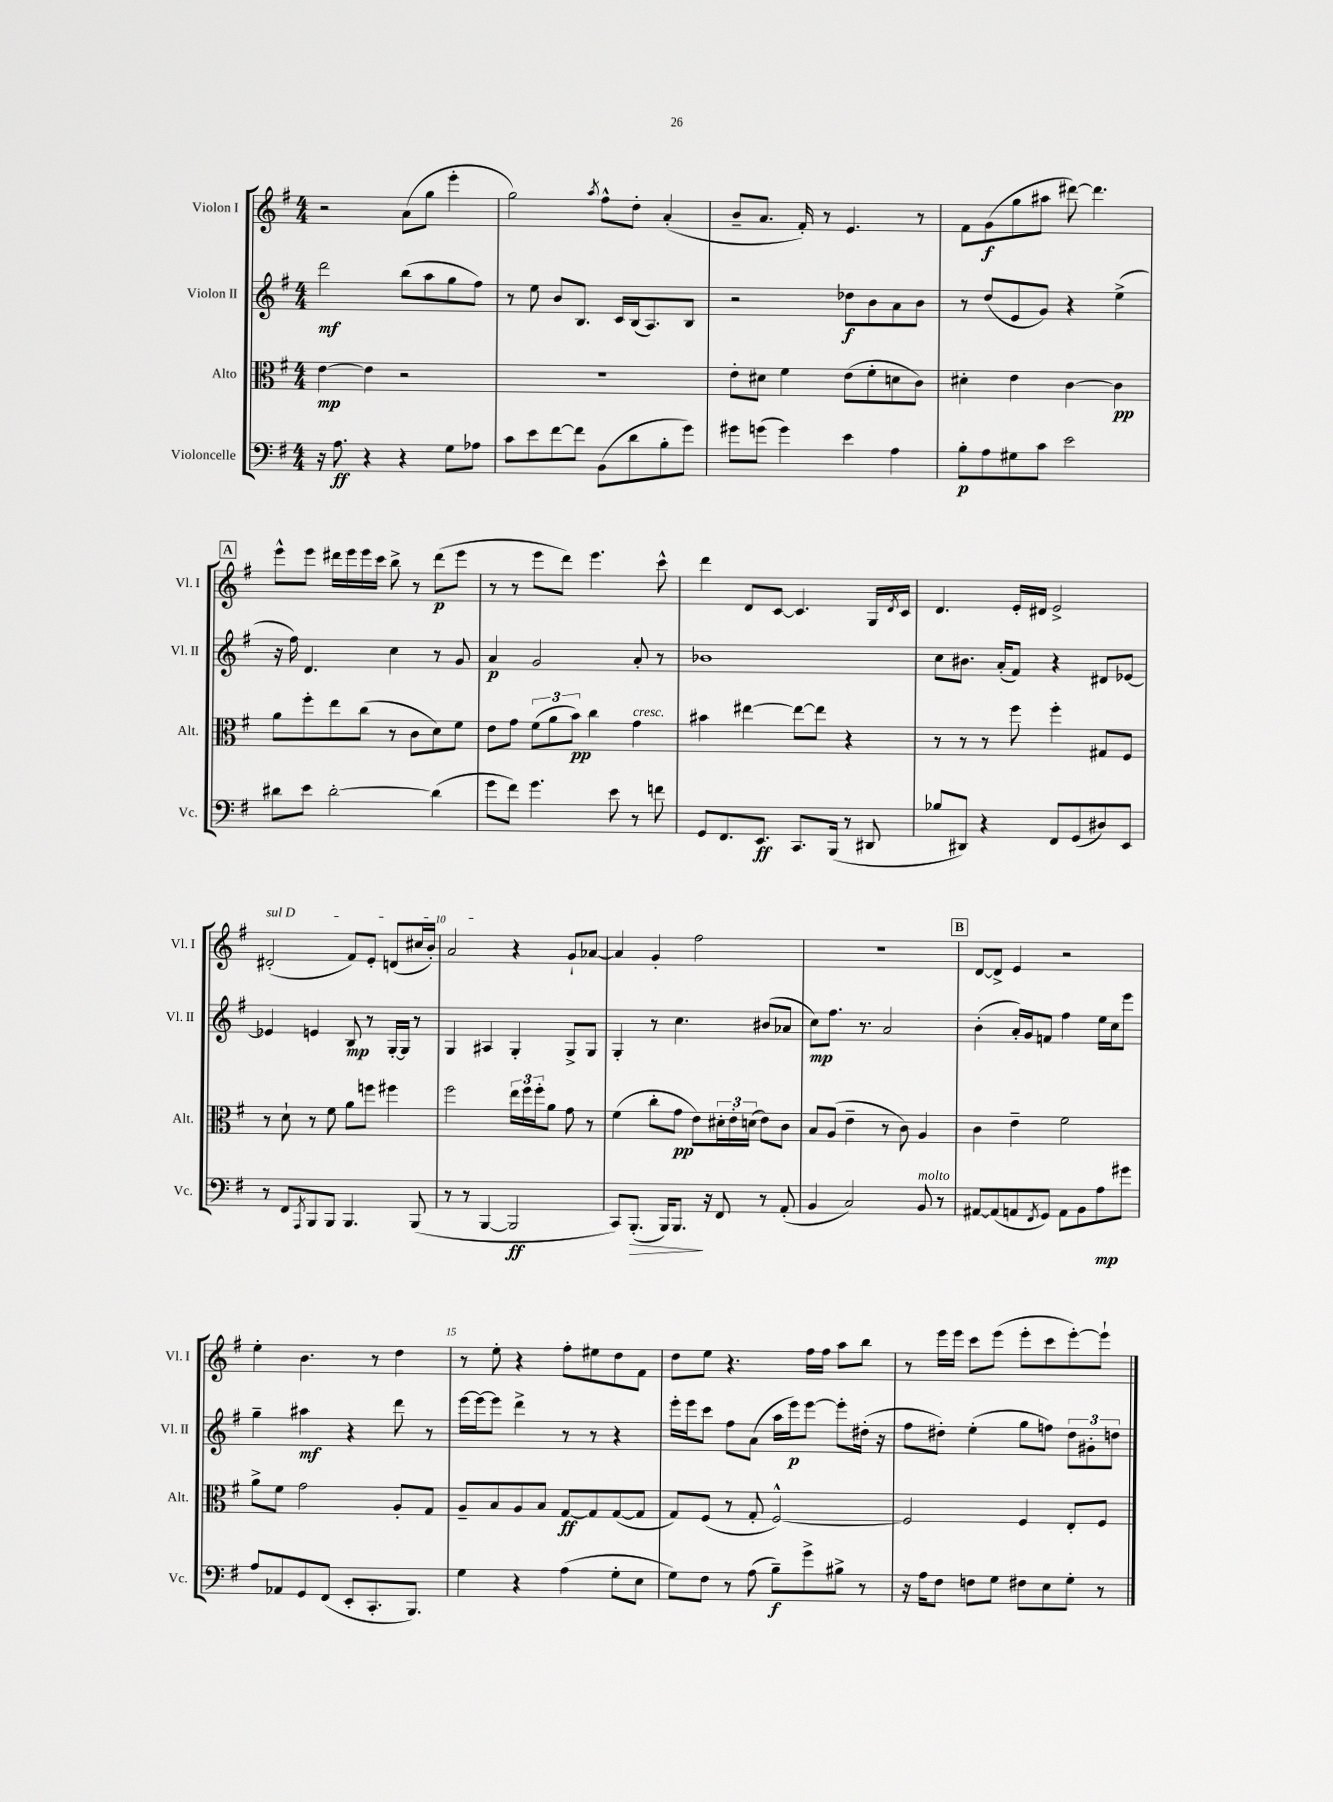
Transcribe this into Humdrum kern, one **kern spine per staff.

**kern	**kern	**kern	**kern
*staff4	*staff3	*staff2	*staff1
*clefF4	*clefC3	*clefG2	*clefG2
*k[f#]	*k[f#]	*k[f#]	*k[f#]
*M4/4	*M4/4	*M4/4	*M4/4
16r	[4e	2ddd	2r
8.A	.	.	.
4r	4e]	.	.
4r	2r	(8bb	(8a
.	.	8aa	8gg
8G	.	8gg	4eee'
8A-	.	8ff#)	.
=	=	=	=
8c	1r	8r	2gg)
8e	.	8ee	.
[8f#	.	8b	.
8f#]	.	8.B	.
.	.	.	8qaa
(8BB	.	.	8ff#^^
.	.	16c	.
8d	.	(16B	8dd'
.	.	8.A)	.
8B'	.	.	(4a'
8g)	.	8B	.
=	=	=	=
8g#	8e'	2r	8b~
(8g	8d#	.	8.a
4g)	4f#	.	.
.	.	.	16f#')
.	.	.	8r
4e	(8e	8dd-	4.e
.	8f#'	8b	.
4A	8d	8a	.
.	8c)	8b	8r
=	=	=	=
8B'	4d#'	8r	8f#
8A	.	(8dd	(8g
8G#	4e	8e	8gg
8c	.	8g)	8aa#
2e	[4c	4r	[8ddd#)
.	.	.	4.ddd#]
.	4c]	(4ee^	.
=	=	=	=
8d#	8a	16r	8eee^^
.	.	16ff#)	.
8e	8ff#'	4.d	8eee
[2d#'	8ee	.	16ddd#
.	.	.	16eee
.	(8cc	.	16eee
.	.	.	16ccc
.	8r	4cc	8bb^
.	8c	.	8r
(4d#]	8d)	8r	(8ddd#
.	8f#	8g	8eee
=	=	=	=
8g	8e	4a	8r
8f#)	8g	.	8r
4.g	(12f#	2g	8eee
.	12a	.	.
.	.	.	8ddd)
.	12b)	.	.
.	4cc	.	4.eee
8e	.	.	.
8r	4g	8a'	.
8f	.	8r	8ccc^^
=	=	=	=
8GG	4b#	1b-	4ddd
8.FF#	.	.	.
.	[4ee#	.	8d
8.EE	.	.	.
.	.	.	[8c
8.CC	8ee#_	.	4.c]
.	8ee#]	.	.
(16BBB	.	.	.
8r	4r	.	.
8DD#	.	.	16G
.	.	.	8qd
.	.	.	16c
=	=	=	=
8B-	8r	8cc	4.d
8DD#)	8r	8.b#	.
4r	8r	.	.
.	.	(16a'	.
.	8ff#	8f#)	16e'
.	.	.	16d#
8FF#	4ff#'	4r	2e^
(8GG	.	.	.
8D#)	8G#	8d#	.
8EE	8F#	[8e-	.
=	=	=	=
8r	8r	4e-]	(2d#'
8FF#	8d`	.	.
8qAAA	.	.	.
8BBB	8r	4e	.
8BBB	8f#	.	.
4.BBB	8a	8B	8f#)
.	8ff	8r	8e'
.	4ff#	[16G'	(8d
.	.	16G]	.
(8BBB	.	8r	16cc#
.	.	.	16b')
=	=	=	=
8r	2ff#	4G	2a
8r	.	.	.
[4BBB	.	4A#	.
2BBB]	24ee	4G'	4r
.	24ff#	.	.
.	24ff#'	.	.
.	8a	.	.
.	8g	8G^	8g`
.	8r	8G	[8a-
=	=	=	=
8CC)	(4f#	4G'	4a-]
(8.BBB'	.	.	.
.	8cc'	8r	4g'
16BBB)	.	.	.
8.BBB	8g	4.cc	.
.	8e)	.	2ff#
16r	.	.	.
8FF#	24d#'	.	.
.	24e'	.	.
.	(24d	.	.
8r	8e)	(8b#	.
(8AA'	8c	8a-	.
=	=	=	=
4BB	8B	8cc)	1r
.	(8A	8.ff#	.
2C)	4e~	.	.
.	.	8.r	.
.	8r	2a	.
.	8c)	.	.
8BB	4A	.	.
8r	.	.	.
=	=	=	=
[8AA#	4c	(4b'	[8d
(8AA#]	.	.	8d^]
8AA	4e~	16a')	4e
.	.	16g	.
8qFF#	.	.	.
8GG)	.	8f	.
8AA	2f#	4ff#	2r
8BB	.	.	.
8A	.	16ee	.
.	.	16cc	.
8g#	.	8eee	.
=	=	=	=
8A	8a^	4gg~	4ee'
8AA-	8f#	.	.
8GG	2g	4aa#	4.b
(8FF#	.	.	.
8EE'	.	4r	.
8.CC'	.	.	8r
.	8A'	8ddd	4dd
8.BBB)	.	.	.
.	8G	8r	.
=	=	=	=
4G	8A~	[16eee	8r
.	.	16eee_	.
.	8B	8eee]	8ee'
4r	8A	4ddd^	4r
.	8B	.	.
(4A	[8G	8r	8ff#'
.	8G]	8r	8ee#
8G'	([8G	4r	8dd
8E	8G]	.	8f#
=	=	=	=
8G)	8G)	16eee'	8dd
.	.	16eee	.
8F#	(8F#	8ccc	8ee
8r	8r	8ff#	4.r
(8A	8G'	(8a	.
8B~)	[2F#^^)	16aa	.
.	.	16eee)	.
8g^	.	[8eee	16ff#
.	.	.	16ff#
8B#^	.	8eee']	8aa
8r	.	(16dd#'	8bb
.	.	16r	.
=	=	=	=
16r	2F#]	8ff#	8r
16A	.	.	.
8F#	.	8dd#')	16eee
.	.	.	16eee
8F	.	(4ee'	8ccc
8G	.	.	(8eee
8F#	4F#	8gg	8eee'
8E	.	8ff)	8ccc
8G'	8E'	12dd#	[8eee')
.	.	12g#'	.
8r	8F#	.	8eee`]
.	.	12dd	.
==	==	==	==
*-	*-	*-	*-
